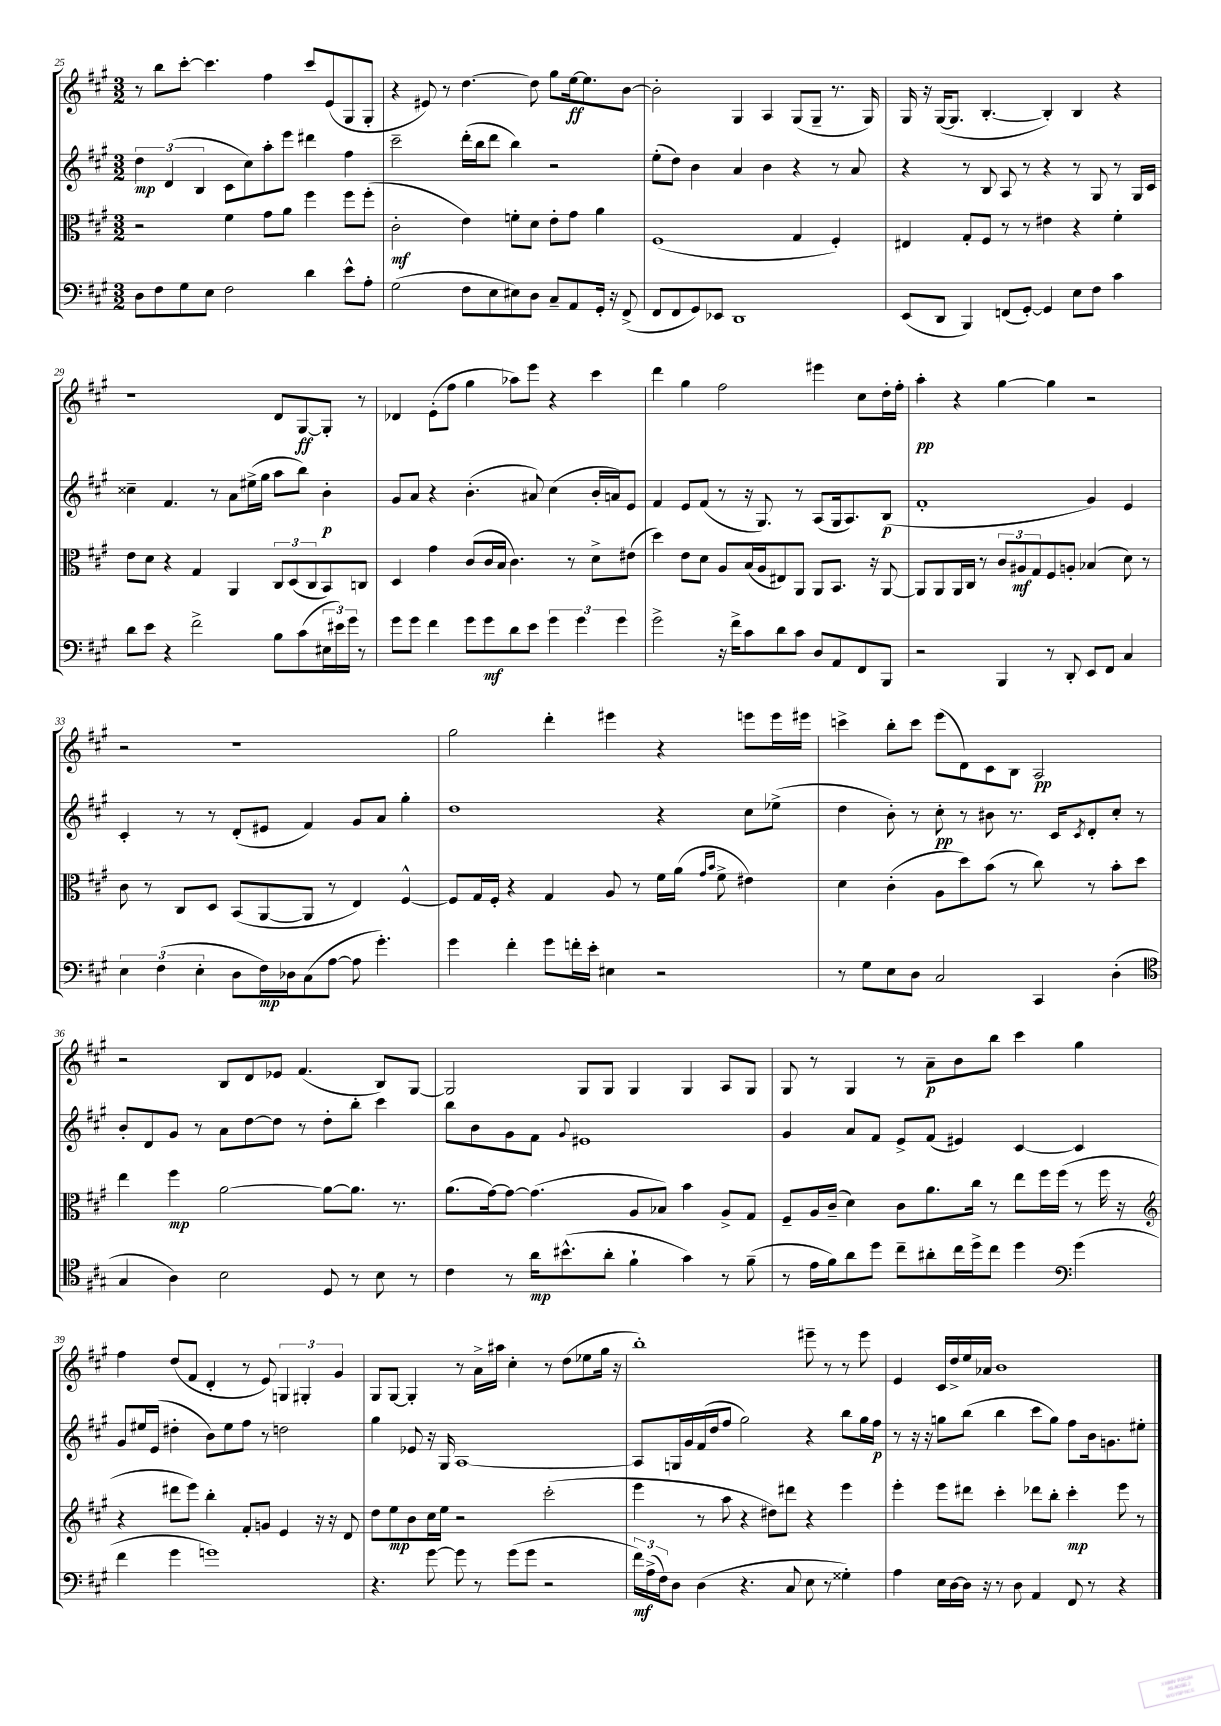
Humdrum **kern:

**kern	**kern	**kern	**kern
*staff4	*staff3	*staff2	*staff1
*clefF4	*clefC3	*clefG2	*clefG2
*k[f#c#g#]	*k[f#c#g#]	*k[f#c#g#]	*k[f#c#g#]
*M3/2	*M3/2	*M3/2	*M3/2
8D\L	2r	6dd\	8r
8F#\	.	.	8bb\L
.	.	(6d/	.
8G#\	.	.	[8ccc#'\J
.	.	6B/	.
8E\J	.	.	4.ccc#\]
2F#\	4f#\	8c#\L	.
.	.	8cc#\)	.
.	8g#\L	8aa'\	4ff#\
.	8a\J	8eee\J	.
4d\	4ff#\	4ddd#\	8ccc#/L
.	.	.	(8e/
8e^^\L	8ff#\L	4ff#\	8G#/
8A'\J	(8ff#'\J	.	8G#'/J
=	=	=	=
(2G#\	2c#'\	2ccc#~\	4r
.	.	.	8e#/)
.	.	.	8r
8F#\L	4e\)	(16ddd'\LL	[4.dd\
.	.	16bb\J	.
8E\	.	8ddd\J	.
8E#\)	8f'\L	4bb\)	.
8D\J	8d\J	.	8dd\]
8C#~/L	8e'\L	2r	8gg#\L
8AA/	8g#\J	.	[16ee\k
.	.	.	8.ee\]
16GG#'/Jk	4a\	.	.
16r	.	.	.
(8FF#^/	.	.	[8b\J
=	=	=	=
8FF#/L	(1F#	(8ee'\L	2b'\]
8FF#/	.	8dd\J)	.
8GG#/)	.	4b\	.
8EE-/J	.	.	.
1DD	.	4a/	4G#/
.	.	4b\	4A/
.	4G#/	4r	(8G#/L
.	.	.	8G#~/J
.	4F#'/)	8r	8.r
.	.	8a/	.
.	.	.	16G#/)
=	=	=	=
(8EE/L	4E#/	4r	16G#/
.	.	.	16r
8DD/J	.	.	([16G#/LK
.	.	.	8.G#/]J
4BBB/)	8G#'/L	8r	.
.	8F#/J	8B/	[4.B'/
(8FF/L	8r	8A/	.
[8GG#'/J)	8r	8r	.
4GG#/]	4e#\	4r	4B'/])
8E\L	4r	8r	4B/
8F#\J	.	8G#/	.
4c#\	4f#'\	8r	4r
.	.	16G#/LL	.
.	.	16c#/JJ	.
=	=	=	=
8d\L	8e\L	4cc##~\	1r
8e\J	8d\J	.	.
4r	4r	4.f#/	.
2f#^\	4G#/	.	.
.	.	8r	.
.	4AA/	8a\L	.
.	.	(16ee#^\L	.
.	.	16gg#\JJ	.
8B\L	12C#/L	8aa\L	8d/L
.	(12D/	.	.
(8c#\	.	8bb\J)	[8G#/
.	12C#/	.	.
24E#\L	8BB/)	4b'\	8G#'/]J
24e#\)	.	.	.
24g#\JJ	.	.	.
8r	8C/J	.	8r
=	=	=	=
8g#\L	4D/	8g#/L	4d-/
8g#\J	.	8a/J	.
4f#\	4g#\	4r	(8e'\L
.	.	.	8ff#\J
8g#\L	(8c#/L	(4.b'\	4gg#\
8g#\	16c#/L	.	.
.	16B/JJ	.	.
8d\	4.c#\)	.	8aa-\L)
8e\J	.	8a#/)	8eee\J
6g#\	.	(4cc#\	4r
.	8r	.	.
6g#\	.	.	.
.	8d^\L	16b'/LL	4ccc#\
.	.	16a/J)	.
6g#\	.	.	.
.	(8e#\J	8e/J	.
=	=	=	=
2g#^\	4dd\)	4f#/	4ddd\
.	8e\L	8e/L	4gg#\
.	8d\J	(8f#/J	.
16r	8A/L	8r	2ff#\
16f#^\LK	.	.	.
8c#\	(16B/L	16r	.
.	16A/J	8.G#/)	.
8d\	8E#/)	.	.
8c#\J	8AA/J	8r	.
8D/L	8AA/L	(8A/L	4eee#\
8AA/	8.BB/J	16G#/k	.
.	.	8.A/)	.
8FF#/	.	.	8cc#\L
.	16r	.	.
8BBB/J	[8AA/	(8B/J	16dd'\L
.	.	.	16ff#'\JJ
=	=	=	=
2r	8AA/]L	1f#'	4aa'\
.	8AA/	.	.
.	16AA/L	.	4r
.	16C#/JJ	.	.
.	8r	.	.
4BBB/	12c#/L	.	[4gg#\
.	12A#/	.	.
.	12G#/	.	.
8r	8F#/	.	4gg#\]
8DD'/	8A'/J	.	.
8EE/L	(4B-/	4g#/)	2r
8FF#/J	.	.	.
4C#/	8d\)	4e/	.
.	8r	.	.
=	=	=	=
6E\	8c#\	4c#'/	2r
.	8r	.	.
(6F#\	.	.	.
.	8C#/L	8r	.
6E'\	.	.	.
.	8D/J	8r	.
8D\L	(8BB/L	(8d'/L	1r
16F#\L)	[8AA/	8e#/J	.
16D-\J	.	.	.
(8C#\	8AA/]J	4f#/)	.
[8A\J	8r	.	.
8A\]	4E/)	8g#/L	.
4.g#'\)	.	8a/J	.
.	[4F#^^/	4gg#'\	.
=	=	=	=
4g#\	8F#/]L	1dd	2gg#\
.	16G#/L	.	.
.	16F#'/JJ	.	.
4f#'\	4r	.	.
8g#\L	4G#/	.	4ddd'\
16f'\L	.	.	.
16e'\JJ	.	.	.
4E#\	8A/	.	4eee#\
.	8r	.	.
2r	16f#\LL	4r	4r
.	(16a\JJ	.	.
.	16qqg#/LL	.	.
.	16qqb/JJ	.	.
.	8f#^\	.	.
.	4e#\)	8cc#\L	8eee\L
.	.	(8ee-^\J	16eee\L
.	.	.	16eee#\JJ
=	=	=	=
8r	4d\	4dd\	4ccc^\
8G#\L	.	.	.
8E\	(4c#'\	8b'\)	8bb'\L
8D\J	.	8r	8ccc\J
2C#/	8A\L	8cc#'\	(8eee\L
.	8dd\)	8r	8d\)
.	(8b\J	8b#\	8c#\
.	8r	8.r	8B\J
4CC#/	8cc#\)	.	2A/
.	.	16c#/LK	.
.	.	8qc#/	.
.	8r	8d'/	.
(4D'\	8b'\L	8cc#'/J	.
.	8dd\J	8r	.
=	=	=	=
*clefC4	*	*	*
4G#/	4ee\	8b'/L	2r
.	.	8d/	.
4A\)	4ff#\	8g#/J	.
.	.	8r	.
2B\	[2a\	8a\L	8B/L
.	.	[8dd\	8d/
.	.	8dd\]J	8e-/J
.	.	8r	(4.f#/
8D/	8a\_L	8dd'\L	.
8r	8.a\]J	8bb'\J	.
8B\	.	4ccc#\	8B/L)
.	8.r	.	.
8r	.	.	[8G#/J
=	=	=	=
4c#\	(8.a\L	8bb\L	2G#/]
.	.	8b\	.
.	[16g#\k)	.	.
8r	8g#\_J	8g#\	.
16a\LK	(4.g#\]	8f#\J	.
(8.b#^^\	.	.	.
.	.	8qqg#/	.
.	.	1e#	8G#/L
8a'\J	.	.	8G#/J
4f#`\	8A/L	.	4G#/
.	8B-/J)	.	.
4g#\)	4b\	.	4G#/
8r	8A^/L	.	8A/L
(8f#~\	8G#/J	.	8G#/J
=	=	=	=
8r	8F#~/L	4g#/	8G#/
16e\LL	16A/L	.	8r
16f#\J)	(16c#~/JJ	.	.
8a\	4d\)	8a/L	4G#/
8dd\J	.	8f#/J	.
8cc#~\L	8c#\L	8e^/L	8r
8a#'\	8.a\	(8f#/J	8a~\L
16cc#\L	.	4e#/)	8b\
16dd^\J	16cc#\Jk	.	.
8cc#\J	8r	.	8bb\J
4dd\	8ee\L	[4c#/	4ccc#\
.	16ff#\L	.	.
.	(16ff#\JJ	.	.
*clefF4	*	*	*
(4g#\	8r	4c#/]	4gg#\
.	16ff#\	.	.
.	16r	.	.
=	=	=	=
*	*clefG2	*	*
4f#\	4r	8g#/L	4ff#\
.	.	16ee#/L	.
.	.	(16e/JJ	.
4g#\	8ddd#\L	4dd#'\	(8dd/L
.	8eee\J)	.	8f#/J
1g)	4bb'\	8b\L)	4d'/
.	.	8ee#\	.
.	8f#'/L	8ff#\J	8r
.	8g/J	8r	8e/)
.	4e/	2dd\	6G/
.	.	.	6G#'/
.	16r	.	.
.	16r	.	.
.	.	.	6g#/
.	8d/	.	.
=	=	=	=
4.r	8dd\L	4gg#\	8G#/L
.	8ee\	.	[8G#/J
.	8b\	8e-/	4G#'/]
[8g#\	16cc#\L	16r	.
.	16ee\JJ	16G#/	.
8g#\]	2r	[1A	8r
8r	.	.	16a^\LL
.	.	.	16aa#\JJ
(8g#\L	.	.	4cc#'\
8g#\J	.	.	.
2r	(2ccc#'\	.	8r
.	.	.	(8dd\L
.	.	.	8ee-\
.	.	.	16gg#\Jk
.	.	.	16r
=	=	=	=
24f#\LL)	4eee\	8A/]L	1bb')
(24A^\	.	.	.
24F#\J)	.	.	.
8D\J	.	16G/L	.
.	.	16g#/	.
(4D\	8r	(16f#/	.
.	.	16dd/J	.
.	8aa\	8ff#/J	.
4.r	4r	2gg#\)	.
.	8dd#\L)	.	.
8C#/	8ddd#\J	.	.
8E\	4r	4r	8eee#~\
8r	.	.	8r
4G##'\)	4eee\	8bb\L	8r
.	.	16gg#\L	8eee#\
.	.	16ff#\JJ	.
=	=	=	=
4A\	4eee'\	8r	4e/
.	.	16r	.
.	.	16r	.
16E\LL	8eee\L	8gg\L	16c#/LL
[16D\	.	.	16dd^/
16D\]JJ	8ddd#\J	(8bb\J	16ee/
16r	.	.	16a-/JJ
8r	4ccc#'\	4bb\	1b
8D\	.	.	.
4AA/	8ddd-\L	8ccc#\L	.
.	8bb'\J	8gg\J)	.
8FF#/	4ccc#'\	8ff#\L	.
8r	.	16b\k	.
.	.	8.g\	.
4r	8eee\	.	.
.	8r	8ee#'\J	.
==	==	==	==
*-	*-	*-	*-
